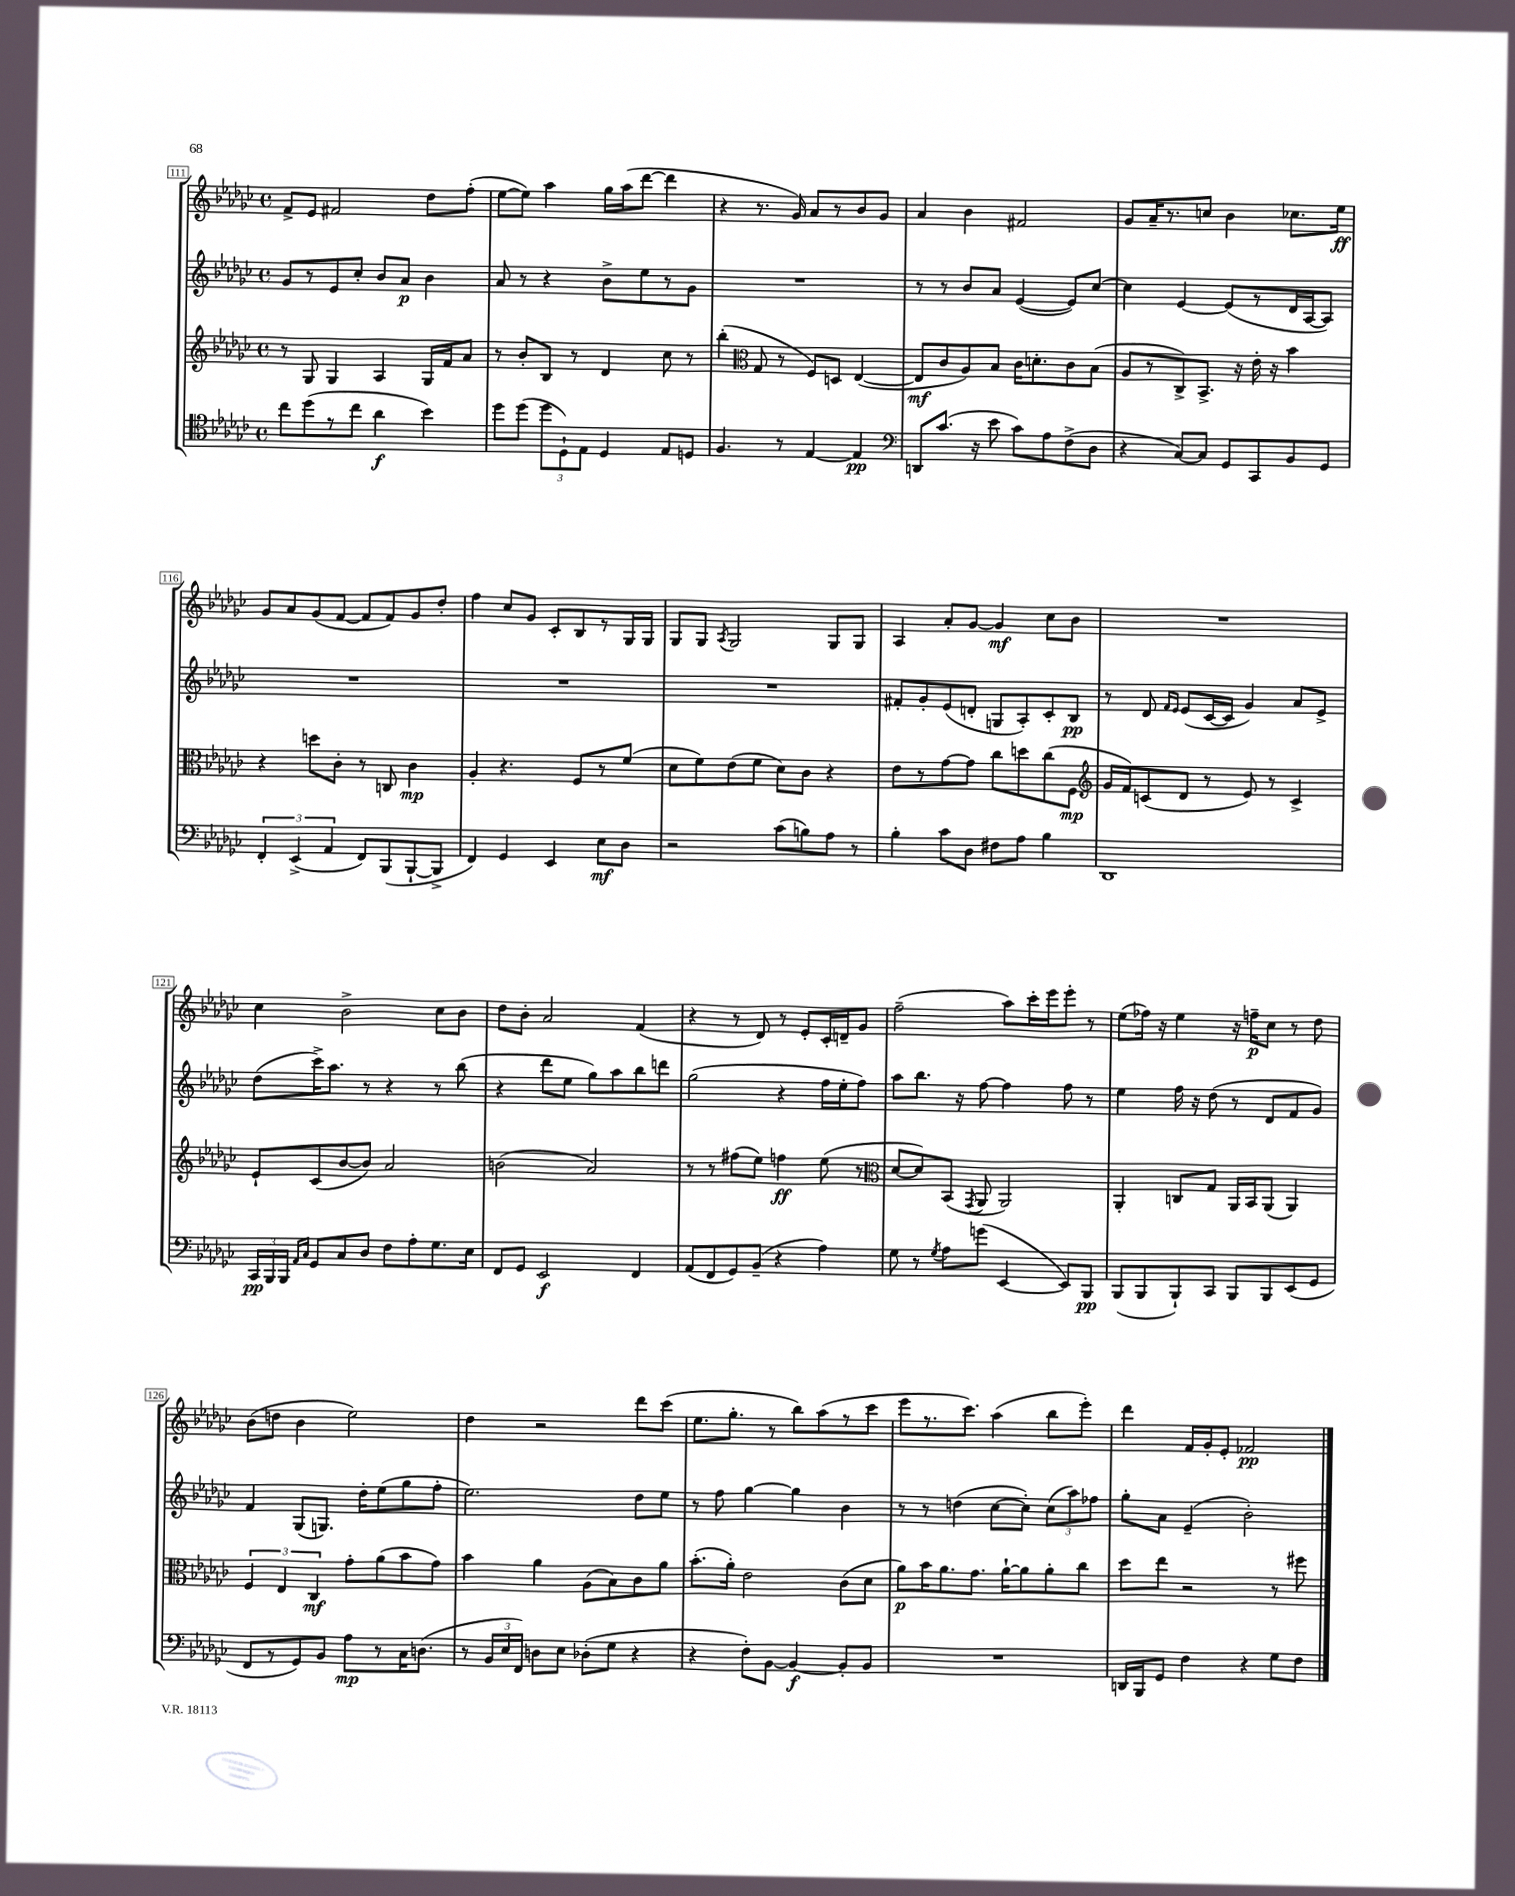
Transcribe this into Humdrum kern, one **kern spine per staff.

**kern	**dynam	**kern	**dynam	**kern	**dynam	**kern	**dynam
*part4	*part4	*part3	*part3	*part2	*part2	*part1	*part1
*staff4	*staff4	*staff3	*staff3	*staff2	*staff2	*staff1	*staff1
*clefC4	*	*clefG2	*	*clefG2	*	*clefG2	*
*k[b-e-a-d-g-c-]	*	*k[b-e-a-d-g-c-]	*	*k[b-e-a-d-g-c-]	*	*k[b-e-a-d-g-c-]	*
*M4/4	*	*M4/4	*	*M4/4	*	*M4/4	*
*met(c)	*	*met(c)	*	*met(c)	*	*met(c)	*
=111	=111	=111	=111	=111	=111	=111	=111
8cc-\L	.	8r	.	8g-/L	.	8f^/L	.
(8dd-\	.	8G-/	.	8r	.	8e-/J	.
8r	.	4G-/	.	8e-/	.	2f#X/	.
8cc-\J	.	.	.	8cc-'/J	.	.	.
4a-\	f	4A-/	.	8b-/L	.	.	.
.	.	.	.	8a-/J	p	.	.
4b-\)	.	16G-/LL	.	4b-\	.	8dd-\L	.
.	.	16f/J	.	.	.	.	.
.	.	8a-/J	.	.	.	(8ff'\J	.
=112	=112	=112	=112	=112	=112	=112	=112
8dd-\L	.	8r	.	8a-/	.	[8ee-\L	.
(8dd-\J	.	8b-'/L	.	8r	.	8ee-\J])	.
12dd-\L	.	8B-/J	.	4r	.	4aa-\	.
12D-`\)	.	.	.	.	.	.	.
.	.	8r	.	.	.	.	.
12E-\J	.	.	.	.	.	.	.
4D-/	.	4d-/	.	8b-^\L	.	16gg-\LL	.
.	.	.	.	.	.	(16aa-\J	.
.	.	.	.	8ee-\	.	[8ddd-\J	.
8E-/L	.	8cc-\	.	8r	.	4ddd-\]	.
8Dn/J	.	8r	.	8g-\J	.	.	.
=113	=113	=113	=113	=113	=113	=113	=113
4.F/	.	(4bb-'\	.	1r	.	4r	.
*	*	*clefC3	*	*	*	*	*
.	.	8G-/	.	.	.	8.r	.
8r	.	8r	.	.	.	.	.
.	.	.	.	.	.	16g-/)	.
[4E-/	.	8F/L)	.	.	.	8a-/L	.
.	.	8Dn/J	.	.	.	8r	.
4E-/]	pp	([4E-/	.	.	.	8b-/	.
.	.	.	.	.	.	8g-/J	.
=114	=114	=114	=114	=114	=114	=114	=114
*clefF4	*	*	*	*	*	*	*
8DDn/L	.	8E-/L]	mf	8r	.	4a-/	.
(8.c-/J	.	8c-/	.	8r	.	.	.
.	.	8A-/)	.	8b-/L	.	4b-\	.
16r	.	.	.	.	.	.	.
8e-\	.	8B-/J	.	8a-/J	.	.	.
8c-\L)	.	16c-\KL	.	([4e-/	.	2f#X/	.
.	.	8.dn'\	.	.	.	.	.
8A-\	.	.	.	.	.	.	.
(8F^\	.	8c-\	.	8e-/L])	.	.	.
8D-\J	.	(8B-\J	.	[8cc-/J	.	.	.
=115	=115	=115	=115	=115	=115	=115	=115
4r	.	8A-/L	.	4cc-\]	.	8g-/L	.
.	.	8r	.	.	.	16a-~/K	.
.	.	.	.	.	.	8.r	.
[8C-/L)	.	8C-^/)	.	[4e-/	.	.	.
8C-/J]	.	8.BB-^/J	.	.	.	8ccn/J	.
8GG-/L	.	.	.	(8e-/L]	.	4b-\	.
.	.	16r	.	.	.	.	.
8CC-/	.	16e-'\	.	8r	.	.	.
.	.	16r	.	.	.	.	.
8BB-/	.	4b-\	.	16d-/L	.	8.cc-X\L	.
.	.	.	.	[16A-/J	.	.	.
8GG-/J	.	.	.	8A-/J])	.	.	.
.	.	.	.	.	.	16ee-\Jk	ff
!!LO:LB:g=z
=116	=116	=116	=116	=116	=116	=116	=116
6FF'/	.	4r	.	1r	.	8g-/L	.
.	.	.	.	.	.	8a-/	.
(6EE-^/	.	.	.	.	.	.	.
.	.	8ddn\L	.	.	.	(8g-/	.
6AA-/	.	.	.	.	.	.	.
.	.	8c-'\J	.	.	.	[8f/J	.
8FF/L)	.	8r	.	.	.	8f/L]	.
(8BBB-/	.	8Cn/	.	.	.	8f/)	.
[8BBB-`/	.	4c-\	mp	.	.	8g-/	.
8BBB-^/J]	.	.	.	.	.	8dd-'/J	.
=117	=117	=117	=117	=117	=117	=117	=117
4FF/)	.	4A-'/	.	1r	.	4ff\	.
4GG-/	.	4.r	.	.	.	8cc-/L	.
.	.	.	.	.	.	8g-/J	.
4EE-/	.	.	.	.	.	8c-'/L	.
.	.	8F/L	.	.	.	8B-/	.
8E-\L	mf	8r	.	.	.	8r	.
8D-\J	.	(8f/J	.	.	.	16G-/L	.
.	.	.	.	.	.	16G-/JJ	.
=118	=118	=118	=118	=118	=118	=118	=118
2r	.	8d-\L	.	1r	.	8G-/L	.
.	.	8f\)	.	.	.	8G-/J	.
.	.	.	.	.	.	8qA-/	.
.	.	(8e-\	.	.	.	2G-/	.
.	.	8f\J	.	.	.	.	.
(8c-\L	.	8d-\L)	.	.	.	.	.
8Bn\)	.	8c-\J	.	.	.	.	.
8A-\J	.	4r	.	.	.	8G-/L	.
8r	.	.	.	.	.	8G-/J	.
=119	=119	=119	=119	=119	=119	=119	=119
4B-'\	.	8e-\L	.	8f#X'/L	.	4A-/	.
.	.	8r	.	8g-'/	.	.	.
8c-\L	.	[8g-\	.	(8e-/	.	8a-'/L	.
8D-\J	.	8g-\J]	.	8dn'/J	.	[8g-/J	.
8F#X\L	.	8cc-\L	.	8Gn/L	.	4g-/]	mf
8A-\J	.	8ddn\	.	8A-'/)	.	.	.
4B-\	.	(8cc-\	.	8c-'/	.	8cc-\L	.
.	.	8F\J	mp	8B-/J	pp	8b-\J	.
=120	=120	=120	=120	=120	=120	=120	=120
*	*	*clefG2	*	*	*	*	*
1DD-	.	16g-/LL	.	8r	.	1r	.
.	.	16f/J)	.	.	.	.	.
.	.	(8cn/	.	8d-/	.	.	.
.	.	.	.	16qqf/LL	.	.	.
.	.	.	.	16qqe-/JJ	.	.	.
.	.	8d-/J	.	(8e-/L	.	.	.
.	.	8r	.	[16c-/L	.	.	.
.	.	.	.	16c-/JJ]	.	.	.
.	.	8e-/)	.	4g-/)	.	.	.
.	.	8r	.	.	.	.	.
.	.	4c^/	.	8a-/L	.	.	.
.	.	.	.	8e-^/J	.	.	.
!!LO:LB:g=z
=121	=121	=121	=121	=121	=121	=121	=121
24CC-/LL	pp	8e-`/L	.	(8dd-\L	.	4cc-\	.
24BBB-/	.	.	.	.	.	.	.
24BBB-/JJ	.	.	.	.	.	.	.
16qqAA-/LL	.	.	.	.	.	.	.
16qqC-/JJ	.	.	.	.	.	.	.
8GG-/L	.	(8c-/	.	16ccc-^\K)	.	.	.
.	.	.	.	8.aa-\J	.	.	.
8C-/	.	[8b-/	.	.	.	2b-^\	.
8D-/J	.	8b-/J])	.	8r	.	.	.
8F\L	.	2a-/	.	4r	.	.	.
8A-'\	.	.	.	.	.	.	.
8.G-\	.	.	.	8r	.	8cc-\L	.
.	.	.	.	(8bb-\	.	8b-\J	.
16E-\Jk	.	.	.	.	.	.	.
=122	=122	=122	=122	=122	=122	=122	=122
8FF/L	.	(2bn\	.	4r	.	8dd-\L	.
8GG-/J	.	.	.	.	.	8b-'\J	.
2EE-/	f	.	.	8ddd-\L	.	2a-/	.
.	.	.	.	8ee-\J	.	.	.
.	.	2a-/)	.	8gg-\L)	.	.	.
.	.	.	.	8aa-\	.	.	.
4FF/	.	.	.	8bb-\	.	(4f/	.
.	.	.	.	8dddn\J	.	.	.
=123	=123	=123	=123	=123	=123	=123	=123
(8AA-/L	.	8r	.	(2gg-\	.	4r	.
8FF/	.	8r	.	.	.	.	.
8GG-/)	.	(8ff#X\L	.	.	.	8r	.
(8BB-~/J	.	8ee-\J)	.	.	.	8d-/)	.
4r	.	4ffn\	ff	4r	.	8r	.
.	.	.	.	.	.	8e-'/L	.
4A-\)	.	(8ee-\	.	16ff\LL	.	16c-'/L	.
.	.	.	.	16ee-'\J	.	16dn~/J	.
.	.	8r	.	8ff\J)	.	8g-/J	.
=124	=124	=124	=124	=124	=124	=124	=124
*	*	*clefC3	*	*	*	*	*
8G-\	.	[8d-/L	.	8aa-\L	.	(2ff~\	.
8r	.	8d-/])	.	8.bb-\J	.	.	.
8qG-/	.	.	.	.	.	.	.
8A-\L	.	(8BB-/J	.	.	.	.	.
.	.	.	.	16r	.	.	.
.	.	8qGG-/	.	.	.	.	.
(8gn\J	.	8AA-/	.	[8ff\	.	.	.
[4EE-/	.	2AA-/)	.	4ff\]	.	8aa-\L)	.
.	.	.	.	.	.	16ccc-'\L	.
.	.	.	.	.	.	16eee-\J	.
8EE-/L])	.	.	.	8ff\	.	8eee-'\J	.
8BBB-/J	pp	.	.	8r	.	8r	.
=125	=125	=125	=125	=125	=125	=125	=125
(8BBB-/L	.	4AA-'/	.	4ee-\	.	(8ee-\L	.
8BBB-/	.	.	.	.	.	16ff-X\Jk)	.
.	.	.	.	.	.	16r	.
8BBB-`/)	.	8Cn/L	.	16ff\	.	4ee-\	.
.	.	.	.	16r	.	.	.
8CC-/J	.	8G-/J	.	(8dd-\	.	.	.
8BBB-/L	.	16AA-/LL	.	8r	.	16r	.
.	.	16BB-/J	.	.	.	16ffn~\KL	p
8BBB-/	.	(8AA-/J	.	8d-/L	.	8cc-\J	.
(8EE-/	.	4AA-/)	.	8f/	.	8r	.
8GG-/J	.	.	.	8g-/J)	.	8dd-\	.
!!LO:LB:g=z
=126	=126	=126	=126	=126	=126	=126	=126
8FF/L	.	6F/	.	4f/	.	(8b-\L	.
8r	.	.	.	.	.	8ddn\J	.
.	.	6E-/	.	.	.	.	.
8GG-/)	.	.	.	(8G-/L	.	4b-\	.
.	.	6C-/	mf	.	.	.	.
8BB-/J	.	.	.	8.Gn/J)	.	.	.
8A-\L	mp	8g-'\L	.	.	.	2ee-\)	.
.	.	.	.	16dd-'\KL	.	.	.
8r	.	(8a-\	.	(8ee-\	.	.	.
16C-\K	.	8b-\	.	8gg-\	.	.	.
(8.Dn\J	.	.	.	.	.	.	.
.	.	8g-\J)	.	8ff'\J	.	.	.
=127	=127	=127	=127	=127	=127	=127	=127
8r	.	4b-\	.	2.ee-\)	.	4dd-\	.
24BB-/LL	.	.	.	.	.	.	.
24E-/	.	.	.	.	.	.	.
24FF/JJ)	.	.	.	.	.	.	.
8Dn\L	.	4a-\	.	.	.	2r	.
8E-\J	.	.	.	.	.	.	.
(8D-X'\L	.	(8A-\L	.	.	.	.	.
8G-\J	.	8B-\)	.	.	.	.	.
4r	.	8c-\	.	8dd-\L	.	8ddd-\L	.
.	.	8a-\J	.	8ee-\J	.	(8ccc-\J	.
=128	=128	=128	=128	=128	=128	=128	=128
4r	.	(8.b-'\L	.	8r	.	8.ee-\L	.
.	.	.	.	8ff\	.	.	.
.	.	16a-'\Jk)	.	.	.	8.gg-'\J	.
8F'\L)	.	2e-\	.	[4gg-\	.	.	.
[8BB-\J	.	.	.	.	.	8r	.
4BB-/_	f	.	.	4gg-\]	.	8bb-\L)	.
.	.	.	.	.	.	(8aa-\	.
8BB-'/L]	.	(8c-\L	.	4b-\	.	8r	.
8BB-/J	.	8d-\J	.	.	.	8ccc-\J	.
=129	=129	=129	=129	=129	=129	=129	=129
1r	.	8a-\L)	p	8r	.	8eee-\L	.
.	.	16b-\K	.	8r	.	8.r	.
.	.	8.a-\	.	.	.	.	.
.	.	.	.	(4ddn\	.	.	.
.	.	.	.	.	.	8.ccc-\J)	.
.	.	8.g-\J	.	.	.	.	.
.	.	.	.	[8cc-\L	.	(4aa-\	.
.	.	[16a-`\KL	.	.	.	.	.
.	.	8a-\]	.	8cc-'\J])	.	.	.
.	.	8a-'\	.	(12cc-\L	.	8bb-\L	.
.	.	.	.	12aa-\)	.	.	.
.	.	8cc-\J	.	.	.	8eee-'\J)	.
.	.	.	.	12ff-X\J	.	.	.
=130	=130	=130	=130	=130	=130	=130	=130
16DDn/LL	.	8dd-\L	.	8gg-'\L	.	4ddd-\	.
16BBB-/J	.	.	.	.	.	.	.
8GG-/J	.	8ee-\J	.	8a-\J	.	.	.
4F\	.	2r	.	(4e-~/	.	16f/LL	.
.	.	.	.	.	.	16g-'/J	.
.	.	.	.	.	.	8e-'/J	.
4r	.	.	.	2b-'\)	.	2f-X/	pp
8G-\L	.	8r	.	.	.	.	.
8F\J	.	8ff#X\	.	.	.	.	.
==	==	==	==	==	==	==	==
*-	*-	*-	*-	*-	*-	*-	*-
